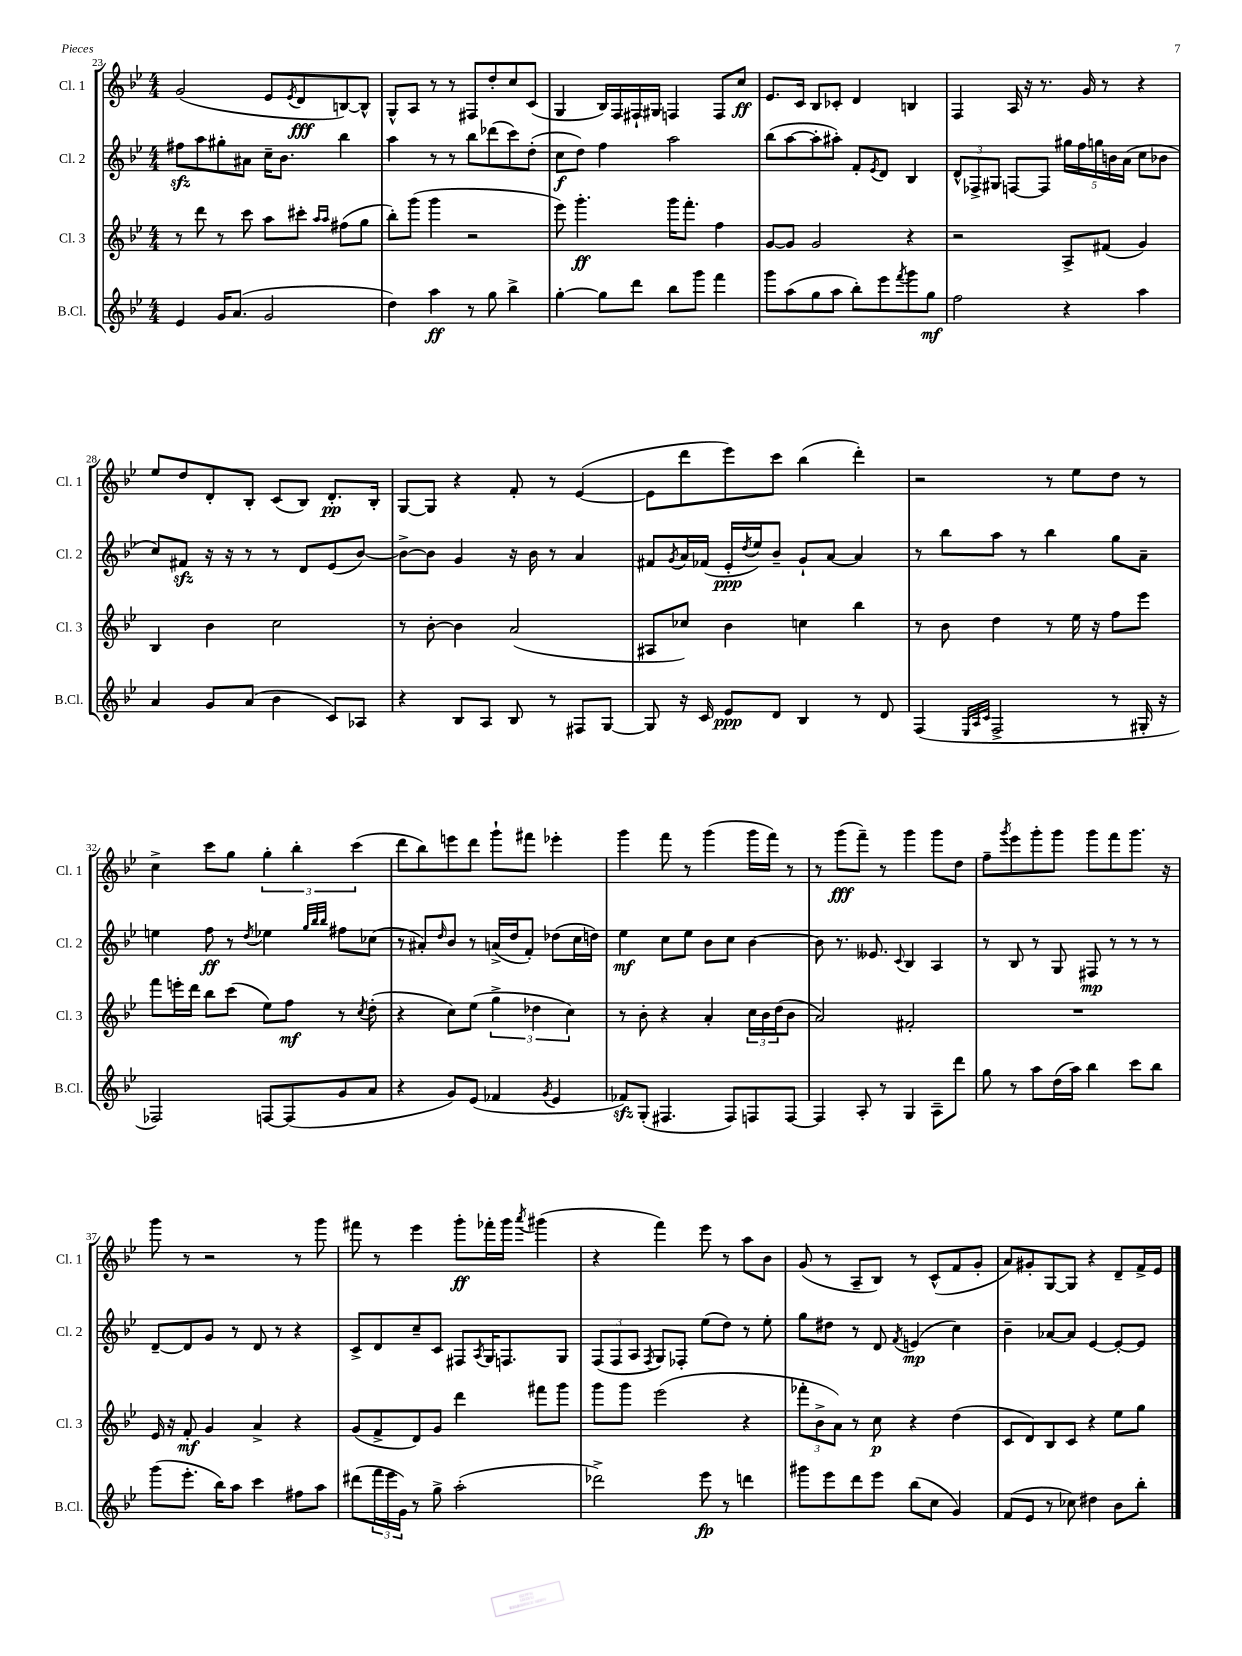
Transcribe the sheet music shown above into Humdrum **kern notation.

**kern	**dynam	**kern	**dynam	**kern	**dynam	**kern	**dynam
*part4	*part4	*part3	*part3	*part2	*part2	*part1	*part1
*staff4	*staff4	*staff3	*staff3	*staff2	*staff2	*staff1	*staff1
*I"B.Cl.	*	*I"Cl. 3	*	*I"Cl. 2	*	*I"Cl. 1	*
*I'B.Cl.	*	*I'Cl. 3	*	*I'Cl. 2	*	*I'Cl. 1	*
*clefG2	*	*clefG2	*	*clefG2	*	*clefG2	*
*k[b-e-]	*	*k[b-e-]	*	*k[b-e-]	*	*k[b-e-]	*
*M4/4	*	*M4/4	*	*M4/4	*	*M4/4	*
=23	=23	=23	=23	=23	=23	=23	=23
4e-/	.	8r	.	8ff#Xzz\L	.	(2g/	.
.	.	8ddd\	.	8aa\	.	.	.
16g/KL	.	8r	.	8gg#X'\	.	.	.
(8.a/J	.	.	.	.	.	.	.
.	.	8ccc\	.	8a#X\J	.	.	.
2g/	.	8aa\L	.	16cc~\KL	.	8e-/L	.
.	.	.	.	8.b-\J	.	.	.
.	.	.	.	.	.	8qe-/	.
.	.	8ccc#X'\J	.	.	.	8d/	fff
.	.	16qqaa/LL	.	.	.	.	.
.	.	16qqaa/JJ	.	.	.	.	.
.	.	(8ff#X\L	.	4bb-\	.	[8Bn/)	.
.	.	8gg\J	.	.	.	8B^^/J]	.
=24	=24	=24	=24	=24	=24	=24	=24
4dd\)	.	8bb-'\L)	.	4aa\	.	8G^^/L	.
.	.	(8ggg\J	.	.	.	8A/J	.
4aa\	ff	4ggg\	.	8r	.	8r	.
.	.	.	.	8r	.	8r	.
8r	.	2r	.	8bb-\L	.	8F#X/L	.
8gg\	.	.	.	(8ddd-X\	.	8dd'/	.
4bb-^\	.	.	.	8ccc\)	.	8cc/	.
.	.	.	.	(8dd'\J	.	(8c/J	.
=25	=25	=25	=25	=25	=25	=25	=25
[4gg'\	.	8eee-\)	.	8cc\L	f	4G/	.
.	.	4.ggg'\	ff	8dd\J)	.	.	.
8gg\L]	.	.	.	4ff\	.	16B-/LL)	.
.	.	.	.	.	.	16F/	.
8ddd\J	.	.	.	.	.	16F#X`/	.
.	.	.	.	.	.	16G#X/JJ	.
8bb-\L	.	16ggg\KL	.	2aa\	.	4Fn/	.
.	.	8.fff'\J	.	.	.	.	.
8ggg\J	.	.	.	.	.	.	.
4fff\	.	4ff\	.	.	.	8F/L	.
.	.	.	.	.	.	8cc/J	ff
=26	=26	=26	=26	=26	=26	=26	=26
8ggg\L	.	[8g/L	.	(8bb-\L	.	8.e-/L	.
(8aa\	.	8g/J]	.	[8aa\	.	.	.
.	.	.	.	.	.	16c/Jk	.
8gg\	.	2g/	.	8aa'\]	.	8B-/L	.
8aa\J	.	.	.	8aa#X'\J)	.	8c-X'/J	.
8bb-'\L)	.	.	.	8f'/L	.	4d/	.
.	.	.	.	8qe-/	.	.	.
8eee-\	.	.	.	8d/J	.	.	.
8qfff/	.	.	.	.	.	.	.
8ggg\	.	4r	.	4B-/	.	4Bn/	.
8gg\J	mf	.	.	.	.	.	.
=27	=27	=27	=27	=27	=27	=27	=27
2ff\	.	2r	.	12d^^/L	.	4F/	.
.	.	.	.	12F-X^/	.	.	.
.	.	.	.	12G#X/J	.	.	.
.	.	.	.	[8Fn/L	.	16A/	.
.	.	.	.	.	.	16r	.
.	.	.	.	8F/J]	.	8.r	.
4r	.	8A^/L	.	20gg#X\LL	.	.	.
.	.	.	.	20ff\	.	.	.
.	.	.	.	.	.	16g/	.
.	.	.	.	20ggn\	.	.	.
.	.	(8f#X/J	.	.	.	8r	.
.	.	.	.	20bn\	.	.	.
.	.	.	.	(20a\JJ	.	.	.
4aa\	.	4g/)	.	8cc\L	.	4r	.
.	.	.	.	8b-X\J	.	.	.
!!LO:LB:g=z
=28	=28	=28	=28	=28	=28	=28	=28
4a/	.	4B-/	.	8cc/L)	.	8ee-/L	.
.	.	.	.	8f#Xzz/J	.	8dd/	.
8g/L	.	4b-\	.	16r	.	8d'/	.
.	.	.	.	16r	.	.	.
(8a/J	.	.	.	8r	.	8B-'/J	.
4b-\	.	2cc\	.	8r	.	(8c/L	.
.	.	.	.	8d/L	.	8B-/J)	.
8c/L)	.	.	.	(8e-/	.	8.d'/L	pp
8A-X/J	.	.	.	[8b-/J)	.	.	.
.	.	.	.	.	.	16B-'/Jk	.
=29	=29	=29	=29	=29	=29	=29	=29
4r	.	8r	.	8b-^\L_	.	[8G/L	.
.	.	[8b-'\	.	8b-\J]	.	8G/J]	.
8B-/L	.	4b-\]	.	4g/	.	4r	.
8A/J	.	.	.	.	.	.	.
8B-/	.	(2a/	.	16r	.	8f'/	.
.	.	.	.	16b-\	.	.	.
8r	.	.	.	8r	.	8r	.
8F#X/L	.	.	.	4a/	.	([4e-/	.
[8G/J	.	.	.	.	.	.	.
=30	=30	=30	=30	=30	=30	=30	=30
8G/]	.	8A#X/L	.	8f#X/L	.	8e-\L]	.
.	.	.	.	8qg/	.	.	.
16r	.	8cc-X/J)	.	16a/L	.	8ddd\	.
16c/	.	.	.	(16f-X/JJ	.	.	.
8e-/L	ppp	4b-\	.	16e-'/LL	ppp	8eee-\)	.
.	.	.	.	8qdd/	.	.	.
.	.	.	.	16ee-/J)	.	.	.
8d/J	.	.	.	8b-~/J	.	8ccc\J	.
4B-/	.	4ccn\	.	8g`/L	.	(4bb-\	.
.	.	.	.	[8a/J	.	.	.
8r	.	4bb-\	.	4a/]	.	4ddd'\)	.
8d/	.	.	.	.	.	.	.
=31	=31	=31	=31	=31	=31	=31	=31
(4F/	.	8r	.	8r	.	2r	.
.	.	8b-\	.	8bb-\L	.	.	.
32qqE-/LLL	.	.	.	.	.	.	.
32qqA/	.	.	.	.	.	.	.
32qqc/JJJ	.	.	.	.	.	.	.
2F^/	.	4dd\	.	8aa\J	.	.	.
.	.	.	.	8r	.	.	.
.	.	8r	.	4bb-\	.	8r	.
.	.	16ee-\	.	.	.	8ee-\L	.
.	.	16r	.	.	.	.	.
8r	.	8ff\L	.	8gg\L	.	8dd\J	.
16G#X'/	.	8eee-\J	.	8a~\J	.	8r	.
16r	.	.	.	.	.	.	.
!!LO:LB:g=z
=32	=32	=32	=32	=32	=32	=32	=32
2F-X/)	.	8fff\L	.	4een\	.	4cc^\	.
.	.	16eeen'\L	.	.	.	.	.
.	.	16ddd\JJ	.	.	.	.	.
.	.	8bb-\L	.	8ff\	ff	8ccc\L	.
.	.	(8ccc\J	.	8r	.	8gg\J	.
.	.	.	.	8qdd/	.	.	.
[8Fn/L	.	8ee-\L)	.	4ee-X\	.	6gg'\	.
(8F/]	.	8ff\J	mf	.	.	.	.
.	.	.	.	.	.	6bb-'\	.
.	.	.	.	32qqgg/LLL	.	.	.
.	.	.	.	32qqbb-/	.	.	.
.	.	.	.	32qqbb-/JJJ	.	.	.
8g/	.	8r	.	8ff#X\L	.	.	.
.	.	.	.	.	.	(6ccc\	.
.	.	8qcc/	.	.	.	.	.
8a/J	.	(8dd'\	.	(8cc-X\J	.	.	.
=33	=33	=33	=33	=33	=33	=33	=33
4r	.	4r	.	8r	.	8ddd\L	.
.	.	.	.	8a#X'/L)	.	8bb-\)	.
.	.	.	.	16qqdd/	.	.	.
8g/L)	.	8cc\L)	.	8b-/J	.	8eeen\	.
(8e-/J	.	(8ee-\J	.	8r	.	8ddd\J	.
4f-X/	.	6gg^\	.	(16an^/LL	.	8ggg`\L	.
.	.	.	.	16dd/J	.	.	.
.	.	.	.	8f'/J)	.	8fff#X\J	.
.	.	6dd-X\	.	.	.	.	.
8qg/	.	.	.	.	.	.	.
4e-/	.	.	.	(8dd-X\L	.	4eee-X'\	.
.	.	6cc\)	.	.	.	.	.
.	.	.	.	16cc\L	.	.	.
.	.	.	.	16ddn\JJ)	.	.	.
=34	=34	=34	=34	=34	=34	=34	=34
8f-Xzz/L)	.	8r	.	4ee-\	mf	4ggg\	.
(8G'/J	.	8b-'\	.	.	.	.	.
4.F#X/	.	4r	.	8cc\L	.	8fff\	.
.	.	.	.	8ee-\J	.	8r	.
.	.	4a'/	.	8b-\L	.	(4ggg\	.
8F#/L)	.	.	.	8cc\J	.	.	.
8Fn/	.	24cc\LL	.	[4b-\	.	16ggg\LL	.
.	.	24b-\	.	.	.	.	.
.	.	.	.	.	.	16fff\JJ)	.
.	.	(24dd\J	.	.	.	.	.
[8F/J	.	8b-\J	.	.	.	8r	.
=35	=35	=35	=35	=35	=35	=35	=35
4F/]	.	2a/)	.	8b-\]	.	8r	.
.	.	.	.	8.r	.	(8ggg\L	fff
8A'/	.	.	.	.	.	8fff~\J)	.
.	.	.	.	8.e--X/	.	.	.
8r	.	.	.	.	.	8r	.
.	.	.	.	8qqc/	.	.	.
4G/	.	2f#X'/	.	4B-/	.	4ggg\	.
8A~\L	.	.	.	4A/	.	8ggg\L	.
8ddd\J	.	.	.	.	.	8dd\J	.
=36	=36	=36	=36	=36	=36	=36	=36
8gg\	.	1r	.	8r	.	8ff~\L	.
.	.	.	.	.	.	8qggg/	.
8r	.	.	.	8B-/	.	8eee-\	.
8aa\L	.	.	.	8r	.	8ggg'\	.
(16dd\L	.	.	.	8G/	.	8ggg\J	.
16aa\JJ)	.	.	.	.	.	.	.
4bb-\	.	.	.	8F#X/	mp	8ggg\L	.
.	.	.	.	8r	.	8fff\	.
8ccc\L	.	.	.	8r	.	8.ggg\J	.
8bb-\J	.	.	.	8r	.	.	.
.	.	.	.	.	.	16r	.
!!LO:LB:g=z
=37	=37	=37	=37	=37	=37	=37	=37
(8ggg\L	.	16e-/	.	[8d~/L	.	8ggg\	.
.	.	16r	.	.	.	.	.
8.eee-'\J	.	8f'/	mf	8d/]	.	8r	.
.	.	4g/	.	8g/J	.	2r	.
16bb-\KL)	.	.	.	.	.	.	.
8aa\J	.	.	.	8r	.	.	.
4ccc\	.	4a^/	.	8d/	.	.	.
.	.	.	.	8r	.	.	.
8ff#X\L	.	4r	.	4r	.	8r	.
8aa\J	.	.	.	.	.	8ggg\	.
=38	=38	=38	=38	=38	=38	=38	=38
(8ddd#X\L	.	(8g/L	.	8c^/L	.	8fff#X\	.
24fff\L	.	8f^/	.	8d/	.	8r	.
24eee-\	.	.	.	.	.	.	.
24g\JJ)	.	.	.	.	.	.	.
8r	.	8d/)	.	8cc~/	.	4eee-\	.
8gg^\	.	8g/J	.	8c/J	.	.	.
(2aa'\	.	4ddd\	.	8F#X/L	.	8ggg'\L	ff
.	.	.	.	8qA/	.	.	.
.	.	.	.	16G/K	.	16fff-X'\L	.
.	.	.	.	8.Fn/	.	16ggg\JJ	.
.	.	.	.	.	.	8qaaa/	.
.	.	8fff#X\L	.	.	.	(4ggg#X\	.
.	.	8ggg\J	.	8G/J	.	.	.
=39	=39	=39	=39	=39	=39	=39	=39
2ddd-X^\)	.	8ggg\L	.	(12F/L	.	4r	.
.	.	.	.	12F/	.	.	.
.	.	8ggg\J	.	.	.	.	.
.	.	.	.	12A/J	.	.	.
.	.	.	.	8qF/	.	.	.
.	.	(2eee-\	.	8G/L)	.	4fff\)	.
.	.	.	.	8F-X'/J	.	.	.
8eee-\	fp	.	.	(8ee-\L	.	8eee-\	.
8r	.	.	.	8dd\J)	.	8r	.
4dddn\	.	4r	.	8r	.	8aa\L	.
.	.	.	.	8ee-'\	.	8b-\J	.
=40	=40	=40	=40	=40	=40	=40	=40
8ggg#X\L	.	12fff-X'\L	.	8gg\L	.	(8g/	.
.	.	12b-^\	.	.	.	.	.
8eee-\	.	.	.	8dd#X\J	.	8r	.
.	.	12a\J)	.	.	.	.	.
8ddd\	.	8r	.	8r	.	8A~/L	.
8eee-\J	.	8cc\	p	8d/	.	8B-/J)	.
.	.	.	.	8qf/	.	.	.
(8bb-\L	.	4r	.	(4en/	mp	8r	.
8cc\J	.	.	.	.	.	(8c^^/L	.
4g/)	.	(4dd\	.	4cc\)	.	8f/	.
.	.	.	.	.	.	8g'/J	.
=41	=41	=41	=41	=41	=41	=41	=41
(8f/L	.	8c/L	.	4b-~\	.	8a/L)	.
8e-/J	.	8d/)	.	.	.	8g#X'/	.
8r	.	8B-/	.	[8a-X/L	.	[8G/	.
8cc-X\)	.	8c/J	.	8a-/J]	.	8G/J]	.
4dd#X\	.	4r	.	[4e-/	.	4r	.
8b-\L	.	8ee-\L	.	8e-'/L_	.	8d~/L	.
8bb-'\J	.	8gg\J	.	8e-/J]	.	16f^/L	.
.	.	.	.	.	.	16e-/JJ	.
==	==	==	==	==	==	==	==
*-	*-	*-	*-	*-	*-	*-	*-
